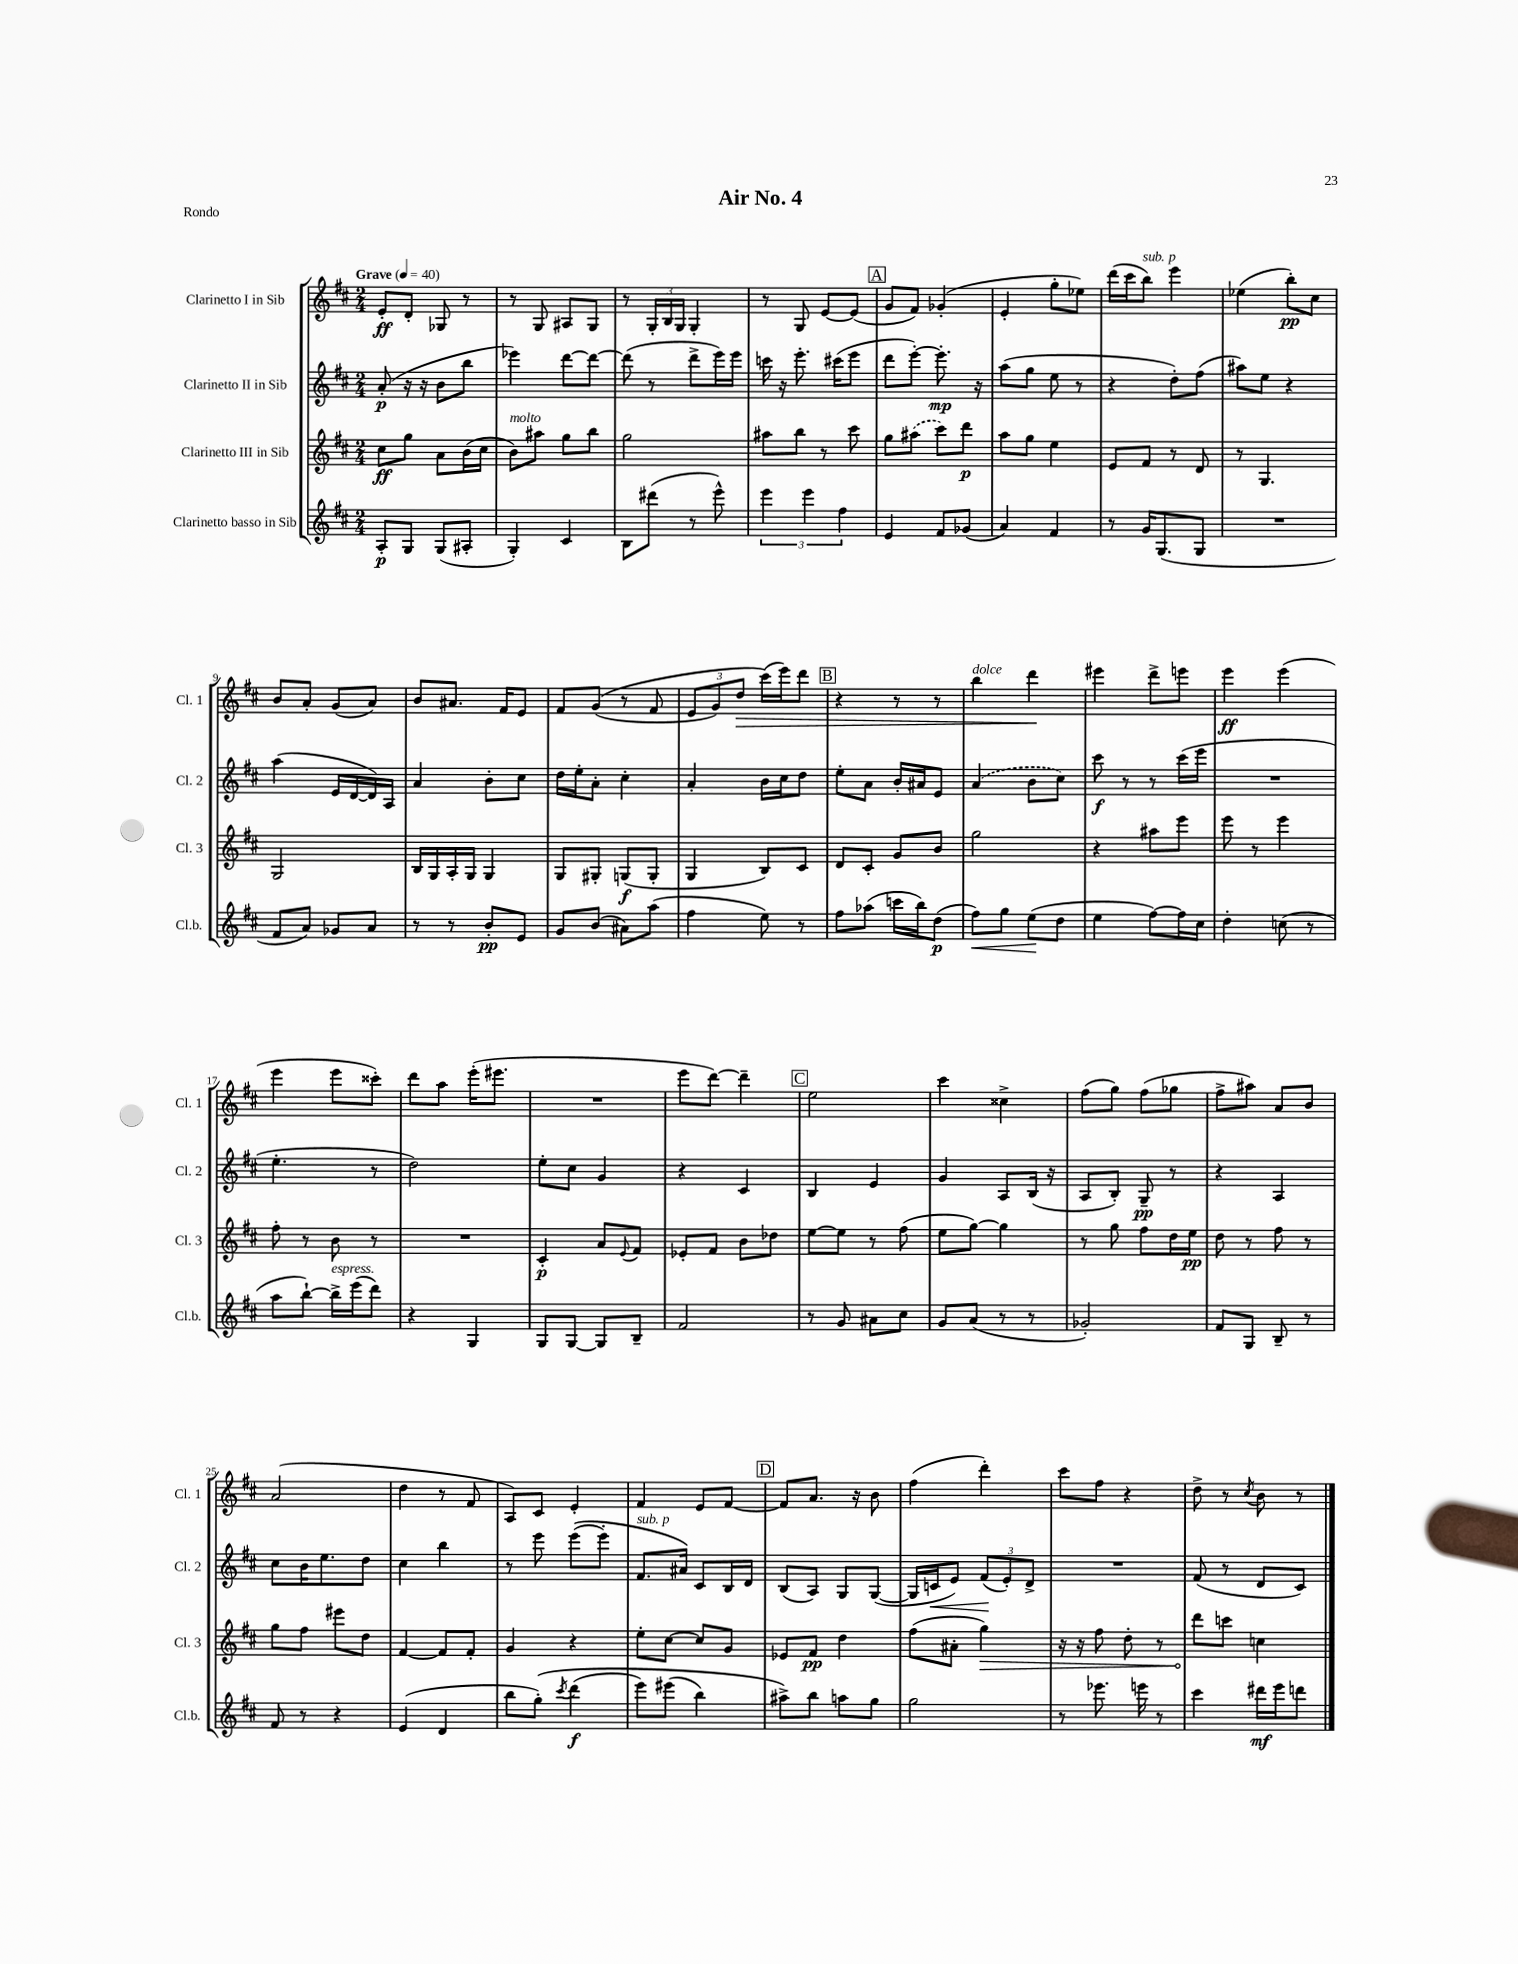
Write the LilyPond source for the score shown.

\header { title = "Air No. 4" piece = "Rondo" }
<<
\new StaffGroup <<
\new Staff = "s0" \with { instrumentName = "Clarinetto I in Sib" shortInstrumentName = "Cl. 1" } {
    \clef treble \key d \major \numericTimeSignature \time 2/4 \tempo "Grave" 4 = 40
    e'8-.\ff d'8-. ges8 r8 |
    r8 g8 ais8 g8 |
    r8 \tuplet 3/2 { g16-. b16 g16 } g4-. |
    r8 g8 e'8~ e'8( |
    \mark \markup { \box "A" } g'8 fis'8) ges'4-.( |
    e'4-. g''8-. ees''8) |
    d'''16( cis'''16 b''8^\markup { \italic "sub. p" }) e'''4 |
    ees''4( b''8-.\pp) cis''8 |
    b'8 a'8-. g'8( a'8) |
    b'8 ais'8. fis'16 e'8 |
    fis'8 g'8(\( r8 fis'8 |
    \tuplet 3/2 { e'8 g'8) d''8\> } cis'''16(\) e'''16) d'''8 |
    \mark \markup { \box "B" } r4 r8 r8 |
    b''4^\markup { \italic "dolce" } d'''4\! |
    eis'''4 d'''8-> e'''8 |
    e'''4\ff e'''4( |
    e'''4 e'''8 cisis'''8-.) |
    d'''8 a''8 e'''16-.( eis'''8. |
    R2 |
    e'''8 d'''8~) d'''4-- |
    \mark \markup { \box "C" } e''2 |
    cis'''4 cisis''4-> |
    fis''8( g''8) fis''8( ges''8 |
    fis''8-> ais''8) a'8 b'8 |
    a'2( |
    d''4 r8 fis'8 |
    a8) cis'8 e'4-. |
    fis'4 e'8 fis'8~ |
    \mark \markup { \box "D" } fis'8 a'8. r16 b'8 |
    fis''4( d'''4-.) |
    cis'''8 fis''8 r4 |
    d''8-> r8 \acciaccatura { cis''8 } b'8 r8 \bar "|." |
}
\new Staff = "s1" \with { instrumentName = "Clarinetto II in Sib" shortInstrumentName = "Cl. 2" } {
    \clef treble \key d \major \numericTimeSignature \time 2/4
    a'8-.\p( r16 r16 b'8 b''8 |
    ees'''4) d'''8~ d'''8~ |
    d'''8( r8 d'''8-> e'''16) e'''16 |
    c'''16 r16 e'''8.-. cis'''16( e'''8 |
    \mark \markup { \box "A" } d'''8 e'''8~-.) e'''8.-.\mp r16 |
    a''8( g''8 e''8 r8 |
    r4 d''8-.) fis''8( |
    ais''8) e''8 r4 |
    a''4( e'16 d'16~ d'16) a16 |
    a'4 b'8-. cis''8 |
    d''16 e''16-. a'8-. cis''4-. |
    a'4-. b'16 cis''16 d''8 |
    \mark \markup { \box "B" } e''8-. a'8 b'16-. ais'16 e'8 |
    \once \slurDashed a'4( b'8 cis''8) |
    cis'''8\f r8 r8 cis'''16( e'''16 |
    R2 |
    e''4.-. r8 |
    d''2) |
    e''8-. cis''8 g'4 |
    r4 cis'4 |
    \mark \markup { \box "C" } b4 e'4 |
    g'4 a8 b16( r16 |
    a8 b8-.) g8--\pp r8 |
    r4 a4 |
    cis''8 b'16 e''8. d''8 |
    cis''4 b''4 |
    r8 e'''8 e'''8(\( e'''8-_) |
    fis'8.^\markup { \italic "sub. p" } ais'16\) cis'8 b16 d'16 |
    \mark \markup { \box "D" } b8( a8) g8 g8~( |
    g16 c'16\< e'8) \tuplet 3/2 { fis'8\!( e'8-.) d'8-> } |
    R2 |
    fis'8( r8 d'8 cis'8) \bar "|." |
}
\new Staff = "s2" \with { instrumentName = "Clarinetto III in Sib" shortInstrumentName = "Cl. 3" } {
    \clef treble \key d \major \numericTimeSignature \time 2/4
    cis''8\ff g''8 a'8 b'16( cis''16 |
    b'8^\markup { \italic "molto" }) ais''8 g''8 b''8 |
    g''2 |
    ais''8 b''8 r8 cis'''8 |
    \mark \markup { \box "A" } g''8 \once \slurDashed ais''8( cis'''8) d'''8\p |
    a''8 g''8 e''4 |
    e'8 fis'8 r8 d'8 |
    r8 g4. |
    g2 |
    b16 g16 a16-. g16 g4 |
    g8 gis8-. g8\f( g8-. |
    g4 b8) cis'8 |
    \mark \markup { \box "B" } d'8 cis'8-. g'8 b'8 |
    g''2 |
    r4 ais''8 e'''8 |
    e'''8 r8 e'''4 |
    fis''8-. r8 b'8 r8 |
    R2 |
    cis'4-.\p a'8 \appoggiatura { e'8 } fis'8 |
    ees'8-. fis'8 b'8 des''8 |
    \mark \markup { \box "C" } e''8~ e''8 r8 fis''8( |
    e''8 g''8~) g''4 |
    r8 g''8 fis''8 d''16 e''16\pp |
    d''8 r8 fis''8 r8 |
    g''8 fis''8 eis'''8 d''8 |
    fis'4~ fis'8 fis'8-. |
    g'4 r4 |
    e''8-. cis''8~ cis''8 g'8 |
    \mark \markup { \box "D" } ees'8 fis'8\pp d''4 |
    fis''8( ais'8-. \once \override Hairpin.circled-tip = ##t g''4\>) |
    r16 r16 fis''8 d''8-. r8 |
    d'''8\! c'''8 c''4 \bar "|." |
}
\new Staff = "s3" \with { instrumentName = "Clarinetto basso in Sib" shortInstrumentName = "Cl.b." } {
    \clef treble \key d \major \numericTimeSignature \time 2/4
    a8-.\p g8 g8( ais8-. |
    g4-.) cis'4 |
    b8 dis'''8( r8 e'''8-^) |
    \tuplet 3/2 { e'''4 e'''4 fis''4 } |
    \mark \markup { \box "A" } e'4 fis'8 ges'8( |
    a'4) fis'4 |
    r8 g'16 g8.( g8 |
    R2 |
    fis'8 a'8) ges'8 a'8 |
    r8 r8 b'8-.\pp e'8 |
    g'8 b'8( ais'8) a''8( |
    fis''4 e''8) r8 |
    \mark \markup { \box "B" } fis''8 aes''8( c'''16 b''16) d''8\p( |
    fis''8\<) g''8 e''8\!( d''8 |
    e''4 fis''8~) fis''16 cis''16 |
    d''4-. c''8( r8 |
    a''8 b''8~-!) b''16->^\markup { \italic "espress." } e'''16( d'''8) |
    r4 g4 |
    g8 g8~ g8 b8-- |
    fis'2 |
    \mark \markup { \box "C" } r8 g'8 ais'8 cis''8 |
    g'8 a'8( r8 r8 |
    ges'2-.) |
    fis'8 g8 b8-- r8 |
    fis'8 r8 r4 |
    e'4( d'4 |
    b''8 g''8-.)\( \acciaccatura { cis'''8 } d'''4\f( |
    e'''8) eis'''8( b''4) |
    \mark \markup { \box "D" } ais''8->\) b''8 a''8 g''8 |
    g''2 |
    r8 ees'''8. e'''16 r8 |
    cis'''4 dis'''16\mf e'''16 d'''8 \bar "|." |
}
>>
>>
